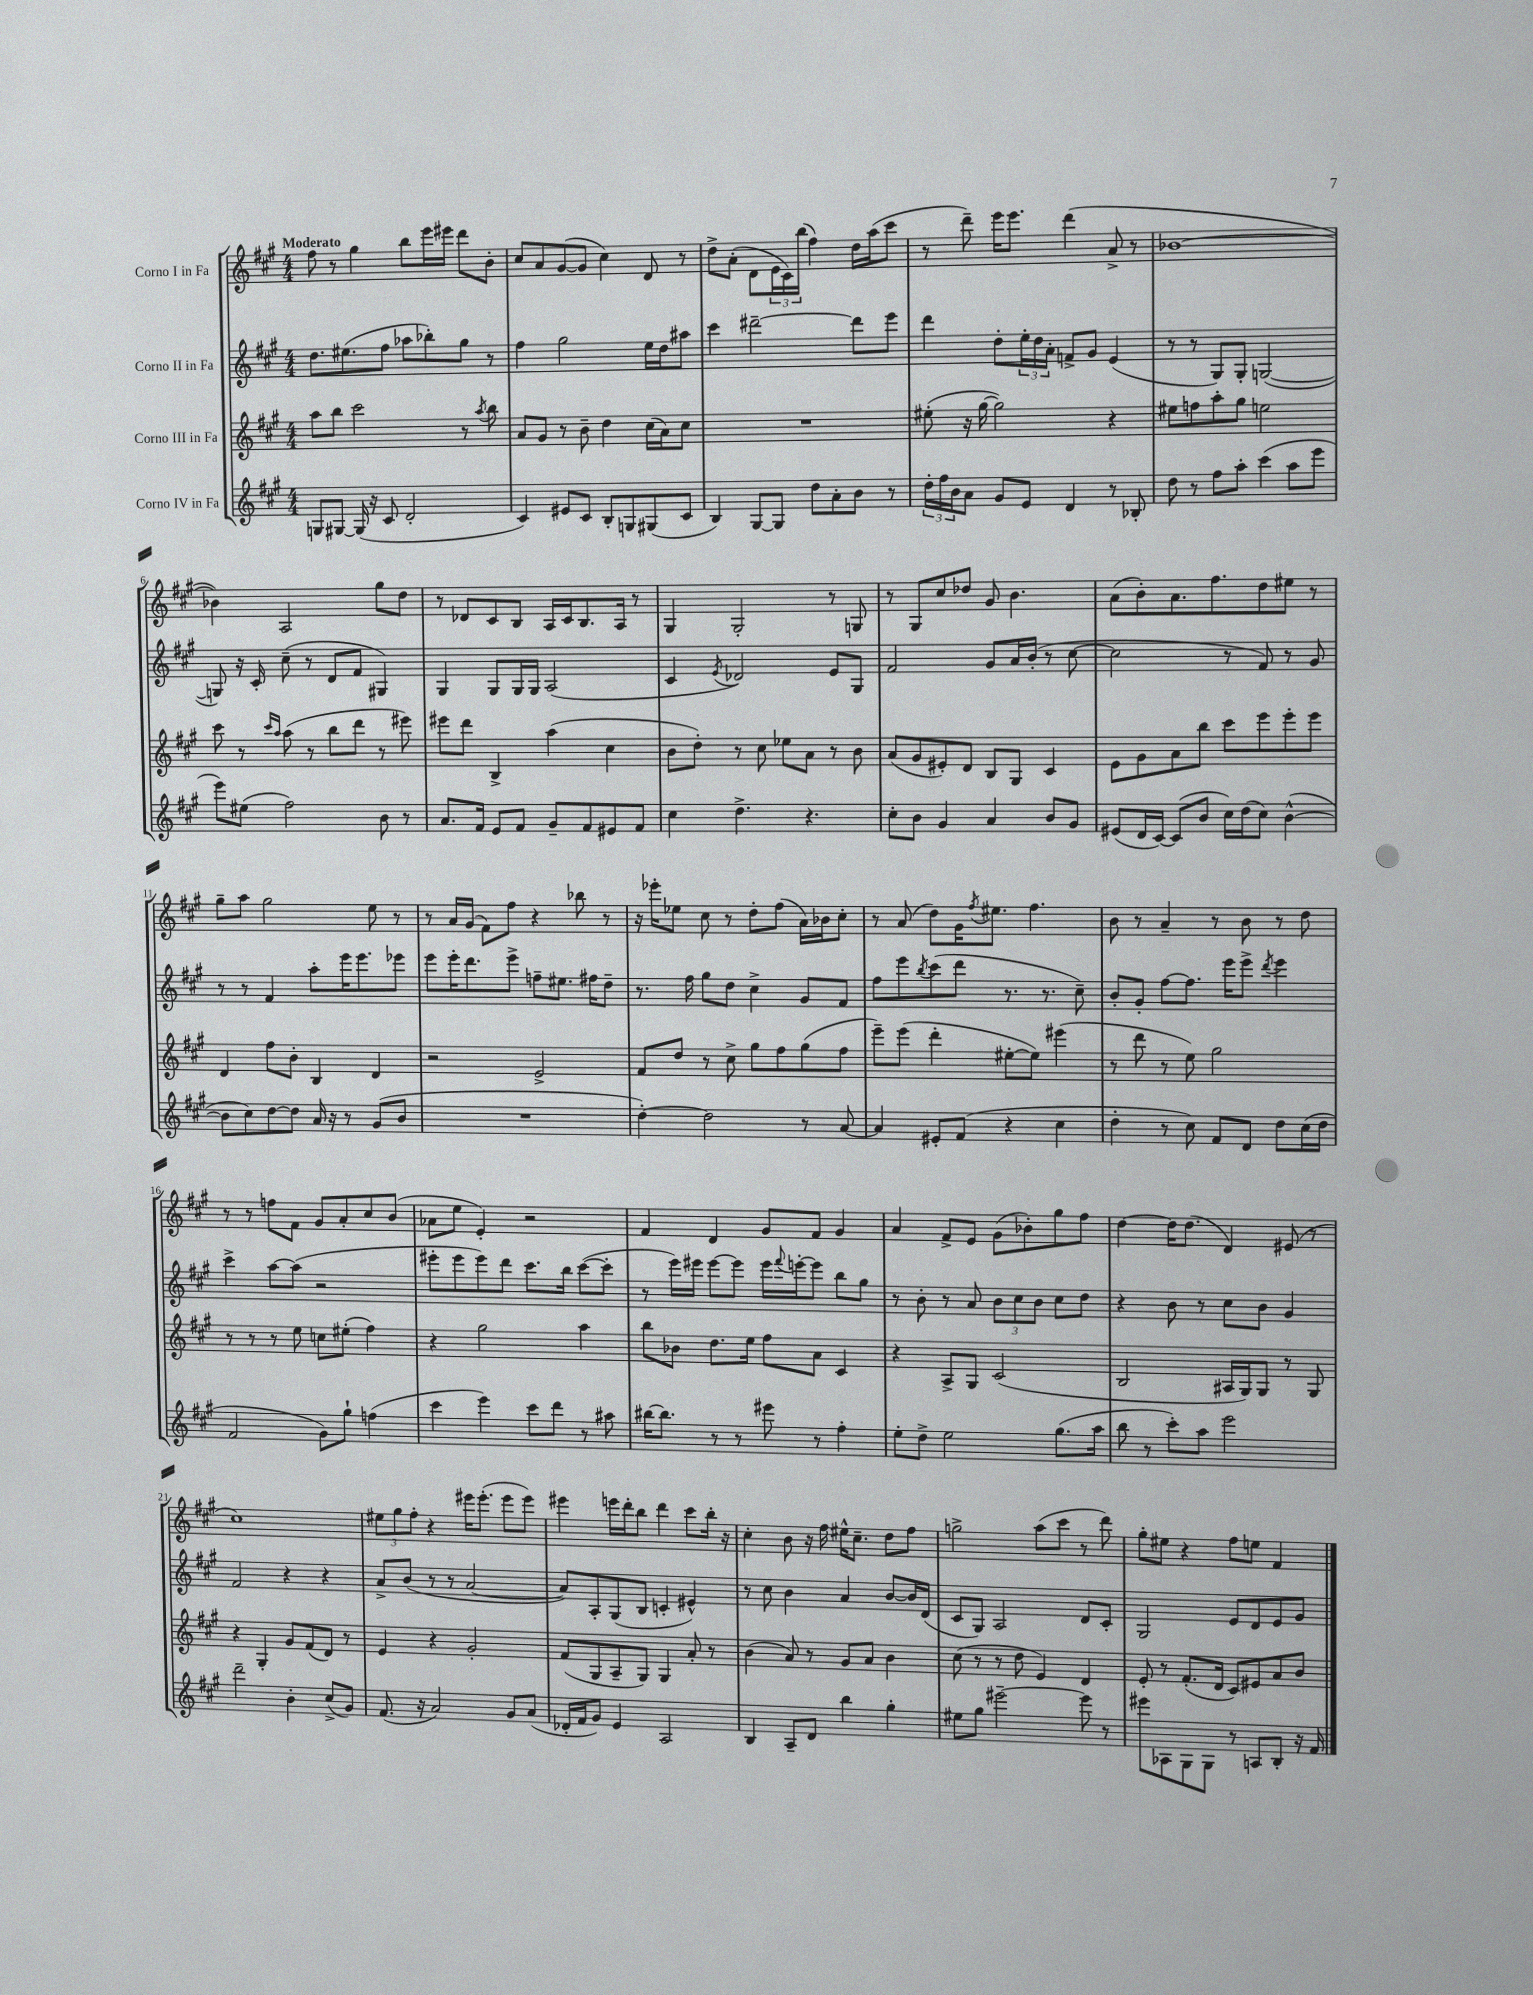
<<
\new StaffGroup <<
\new Staff = "s0" \with { instrumentName = "Corno I in Fa" } {
    \clef treble \key a \major \numericTimeSignature \time 4/4 \tempo "Moderato"
    fis''8 r8 gis''4 b''8 e'''16 eis'''16 d'''8 b'8-. |
    cis''8 a'8 gis'8~( gis'8 cis''4) d'8 r8 |
    d''8-> a'8-.( d'8 \tuplet 3/2 { e'16 cis'16) b''16( } fis''4) d''16 a''16( cis'''8 |
    r8 d'''8--) e'''16 e'''8. d'''4( a'8-> r8 |
    bes'1~ |
    bes'4) a2 gis''8 d''8 |
    r8 des'8 cis'8 b8 a16 cis'16 b8. a16 r8 |
    gis4 gis2-. r8 g8 |
    r8 gis8 cis''8 des''8 gis'8 b'4. |
    a'8( b'8-.) a'8. fis''8. d''8 eis''8 r8 |
    gis''8-- a''8 gis''2 e''8 r8 |
    r8 a'16 gis'16( fis'8) fis''8 r4 bes''8 r8 |
    r16 ees'''16-. ees''8 cis''8 r8 d''8-. fis''8( a'16) bes'16 cis''8-. |
    r8 a'8( d''8) gis'16 \acciaccatura { fis''8 } eis''8. fis''4. |
    b'8 r8 a'4-- r8 b'8 r8 d''8 |
    r8 r8 f''8 fis'8 gis'8 a'8-. cis''8 b'8( |
    aes'8 e''8 e'4-.) r2 |
    fis'4 d'4 gis'8 fis'8 gis'4 |
    a'4 fis'8-> e'8 gis'8( bes'8-.) gis''8 fis''8 |
    d''4~ d''16 d''8.( d'4) eis'8( r8 |
    cis''1) |
    \tuplet 3/2 { eis''8 gis''8 fis''8-. } r4 eis'''16 eis'''8.-.( eis'''8 eis'''8) |
    eis'''4 e'''16 d'''16-. b''8 d'''4 cis'''8 b''16-. r16 |
    cis''4-. b'8 r16 fis''16 eis''16-^ cis''8.-- d''8 fis''8 |
    g''2-> a''8( cis'''8 r8 d'''8) |
    gis''8-. eis''8 r4 fis''8 e''8 fis'4 \bar "|." |
}
\new Staff = "s1" \with { instrumentName = "Corno II in Fa" } {
    \clef treble \key a \major \numericTimeSignature \time 4/4
    d''8. eis''8.( fis''8 aes''8 bes''8-.) gis''8 r8 |
    fis''4 gis''2 e''16 d''16 ais''8 |
    cis'''4 dis'''2~-- dis'''8 e'''8 |
    d'''4 d''8-. \tuplet 3/2 { e''16-. d''16 a'16-. } f'8-> gis'8 e'4( |
    r8 r8 gis8) gis8-. g2~( |
    g8) r16 cis'16-. cis''8--( r8 d'8 fis'8 gis4) |
    gis4 gis8 gis16 gis16 a2( |
    cis'4 \acciaccatura { e'8 } des'2) e'8 gis8 |
    fis'2 gis'8 a'16 b'16-.( r8 cis''8~ |
    cis''2 r8 fis'8) r8 gis'8 |
    r8 r8 fis'4 a''8-. e'''16 e'''8. ees'''8 |
    e'''8 e'''16-. d'''8. e'''8-> f''8-- eis''8. fis''16 d''8-- |
    r8. fis''16 gis''8 d''8 cis''4-> gis'8 fis'8 |
    fis''8 e'''8 \acciaccatura { b''8 } cis'''8( d'''8 r8. r8. cis''8--) |
    b'8-. gis'8-. fis''8~ fis''8. e'''16 e'''8-> \acciaccatura { d'''8 } e'''4 |
    cis'''4-> a''8~ a''8( r2 |
    eis'''8-. eis'''8 eis'''8) d'''8 cis'''8. b''16 cis'''8~( cis'''8-. |
    r8 e'''16) eis'''16 eis'''8~ eis'''8 eis'''16 \appoggiatura { fis'''8 } e'''16~-. e'''8 b''8 gis''8 |
    r8 b'8-. r8 a'8 \tuplet 3/2 { b'8 cis''8 b'8 } cis''8 d''8 |
    r4 b'8 r8 cis''8 b'8 gis'4 |
    fis'2 r4 r4 |
    a'8-> b'8( r8 r8 a'2~ |
    a'8) a8-. gis8( b8 c'4-. eis'4-^) |
    r8 cis''8 b'4 a'4 b'8~ b'16 d'16( |
    cis'8 gis8) a2 d'8 cis'8-. |
    gis2 e'8 d'8 e'8 gis'8 \bar "|." |
}
\new Staff = "s2" \with { instrumentName = "Corno III in Fa" } {
    \clef treble \key a \major \numericTimeSignature \time 4/4
    a''8 b''8 cis'''2 r8 \acciaccatura { a''8 } b''8 |
    a'8 gis'8 r8 b'8-- d''4 cis''16( a'16) cis''8 |
    R1 |
    eis''8-.( r16 gis''16~ gis''2) r4 |
    eis''8 f''8 a''8-. gis''8 e''2 |
    cis'''8 r8 \grace { cis'''16 a''16 } a''8( r8 b''8 d'''8 r8 eis'''8) |
    eis'''8 d'''8 b4-> a''4( cis''4 |
    b'8 d''8-.) r8 cis''8 ees''8 a'8 r8 b'8 |
    a'8( gis'8 eis'8-.) d'8 b8 gis8 cis'4 |
    e'8 gis'8 a'8 b''8 cis'''8 e'''8 e'''8-. e'''8 |
    d'4 fis''8 b'8-. b4 d'4 |
    r2 e'2-> |
    fis'8 d''8 r8 cis''8-> gis''8 fis''8 gis''8( fis''8 |
    e'''8--) e'''8( d'''4-. eis''8~-. eis''8) eis'''4( |
    r8 d'''8 r8 e''8) gis''2 |
    r8 r8 r8 e''8 c''8 eis''8-.( fis''4) |
    r4 gis''2 a''4 |
    b''8 bes'8 d''8. e''16 fis''8 a'8 cis'4 |
    r4 a8-> gis8 cis'2( |
    b2 ais16 gis16) gis8 r8 gis8 |
    r4 gis4-. gis'8 fis'8( d'8) r8 |
    e'4 r4 gis'2-. |
    fis'8( gis8 a8-- gis8) gis4 a'8-. r8 |
    b'4( a'8) r8 gis'8 a'8 b'4 |
    cis''8( r8 r8 d''8 e'4) d'4 |
    e'8-. r8 fis'8.-.( d'16 cis'8) eis'8 a'8 b'8 \bar "|." |
}
\new Staff = "s3" \with { instrumentName = "Corno IV in Fa" } {
    \clef treble \key a \major \numericTimeSignature \time 4/4
    g8 gis8~ gis16( r16 cis'8 d'2-. |
    cis'4) eis'8 cis'8 b8-. g8 gis8( cis'8 |
    b4) gis8~ gis8 d''8 a'8-. b'8 r8 |
    \tuplet 3/2 { d''16-. fis''16 b'16 } a'8 gis'8 e'8 d'4 r8 bes8-. |
    d''8 r8 fis''8 a''8-. cis'''4( a''8 e'''8 |
    e'''8) eis''8( fis''2) b'8 r8 |
    a'8. fis'16 e'8 fis'8 gis'8-- fis'8 eis'8 fis'8 |
    cis''4 d''4.-> r4. |
    cis''8-. b'8 gis'4 a'4 b'8 gis'8 |
    eis'8( d'16 cis'16~) cis'8( b'8 cis''16) d''16( cis''8) b'4~-^( |
    b'8 cis''8) d''8~ d''8 a'16 r16 r8 gis'8( b'8 |
    R1 |
    d''4~-.) d''2 r8 a'8~ |
    a'4 eis'8-. fis'8( r4 cis''4 |
    d''4-. r8 cis''8) fis'8 d'8 d''8 cis''16( d''16 |
    fis'2 gis'8) gis''8-! f''4( |
    cis'''4 e'''4) cis'''8 d'''8 r8 ais''8 |
    bis''16~ bis''8. r8 r8 eis'''8 r8 fis''4-. |
    e''8-. d''8-> e''2 gis''8.( a''16 |
    b''8 r8 cis'''8-.) a''8 e'''2 |
    d'''2-- b'4-. cis''8->( gis'8) |
    fis'8.( r16 a'2) gis'8 a'8( |
    des'16-. fis'16 gis'8) e'4 a2 |
    b4 a8-- d'8 b''4 gis''4-. |
    eis''8 gis''8 eis'''2~-- eis'''8 r8 |
    eis'''8 aes8 gis8 gis8 r8 a8 b8-. r16 fis'16 \bar "|." |
}
>>
>>
